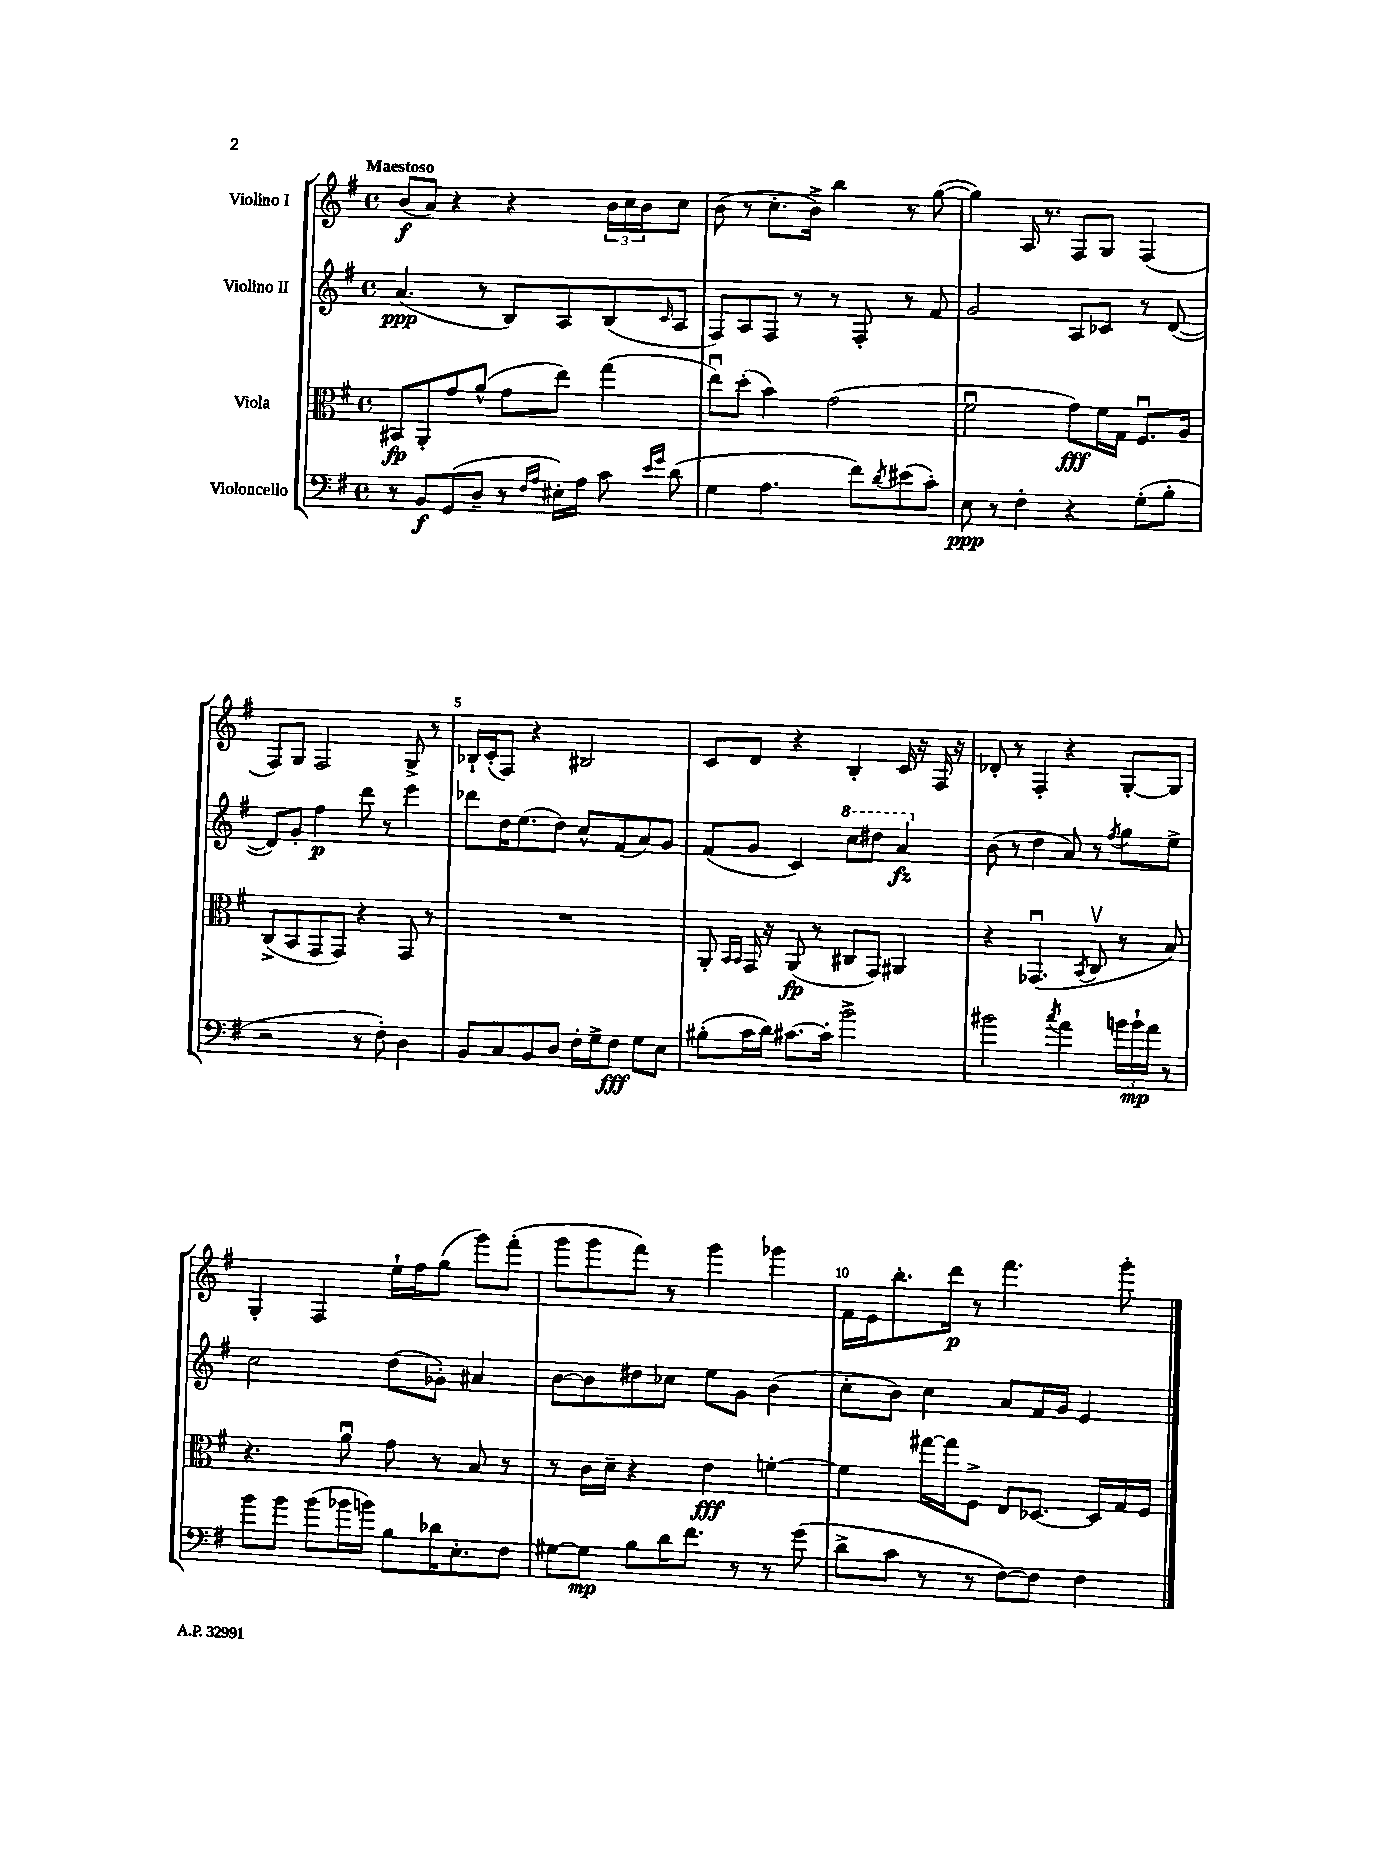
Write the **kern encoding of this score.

**kern	**kern	**kern	**kern
*staff4	*staff3	*staff2	*staff1
*clefF4	*clefC3	*clefG2	*clefG2
*k[f#]	*k[f#]	*k[f#]	*k[f#]
*M4/4	*M4/4	*M4/4	*M4/4
*met(c)	*met(c)	*met(c)	*met(c)
8r	8BB#	(4.a	(8b
8BB	8AA'	.	8a)
(8GG	8g	.	4r
8D~	(8a^^	8r	.
8r	8g	8B)	4r
16qqF#	.	.	.
16qqA	.	.	.
16E#')	8ee)	8A	.
16A	.	.	.
8c	(4gg	(8B	24b
.	.	.	24cc
.	.	.	24b
16qqe	.	.	.
16qqg	.	16qqc	.
(8d	.	8A	8cc
=	=	=	=
4G	8eeu)	8F#)	(8b
.	(8dd'	8A	8r
4.A	4b)	8F#	8.cc'
.	.	8r	.
.	.	.	16b^)
.	(2g	8r	4bb
8f#)	.	8F#'	.
8qd	.	.	.
(8e#	.	8r	8r
8c')	.	8f#	([8gg
=	=	=	=
8E	2f#u	2g	4gg])
8r	.	.	.
4F#'	.	.	16A
.	.	.	8.r
4r	8g)	8A	8F#
.	16f#	8c-	8G
.	16G	.	.
(8G'	8.F#u	8r	(4F#
8B'	.	([8d	.
.	16A	.	.
=	=	=	=
2r	(8C^	8d])	8F#)
.	8BB	8g'	8G
.	8GG	4ff#	2F#
.	8GG)	.	.
8r	4r	8ddd	.
8F#')	.	8r	.
4D	8GG	4eee	8G^
.	8r	.	8r
=	=	=	=
8BB	1r	8ddd-	16B-`
.	.	.	(16c'
8C	.	16dd	8F#)
.	.	(8.ee	.
8BB	.	.	4r
8D	.	8dd)	.
16F#'	.	8cc^^	2B#
16G^	.	.	.
8F#	.	(8f#	.
8G	.	8a)	.
8E	.	8g	.
=	=	=	=
(8B#'	8AA'	(8f#	8c
.	16qqBB	.	.
.	16qqBB	.	.
16c	16GG	8g	8d
16d)	16r	.	.
[8.c#	(8AA	4c)	4r
.	8r	.	.
16c#']	.	.	.
2b^	8C#	8ccc	4B'
.	8GG)	8ddd#	.
.	4AA#	4aa	16c
.	.	.	16r
.	.	.	16F#
.	.	.	16r
=	=	=	=
2b#	4r	(8b	8d-'
.	.	8r	8r
.	(4.GG-u	4dd	4F#'
8qcc	.	.	.
4a	.	8a)	4r
.	8qBB	.	.
.	8Cv	8r	.
.	.	8qff#	.
24b	8r	8gg	[8G'
24b`	.	.	.
24a	.	.	.
8r	8B)	8ee^	8G]
=	=	=	=
8b	4.r	2cc	4G'
8b	.	.	.
(8b	.	.	4F#
16b-	8au	.	.
16b)	.	.	.
8B	8g	(8dd	16ee`
.	.	.	16ff#
16d-	8r	8g-')	(8gg
8.E'	.	.	.
.	8B	4a#	8ggg)
8F#	8r	.	(8fff#'
=	=	=	=
[8G#	8r	[8b	8ggg
8G#]	16c	8b]	8ggg
.	16d~	.	.
8B	4r	8dd#	8fff#)
16d	.	8cc-	8r
8.f#	.	.	.
.	4e	8ee	4ggg
8r	.	8g	.
8r	[4f'	(4b	4ggg-
(8g	.	.	.
=	=	=	=
8d^	4f]	8cc'	16f#
.	.	.	16e
8c	.	8b)	8.bb'
8r	[16gg#	4cc	.
.	16gg#]	.	16ddd
8r	8F#^	.	8r
[8F#)	8E	8a	4.fff#
8F#]	[8.D-	16f#	.
.	.	16g	.
4F#	.	4e	.
.	16D-]	.	.
.	16G	.	8ggg'
.	16F#	.	.
==	==	==	==
*-	*-	*-	*-
